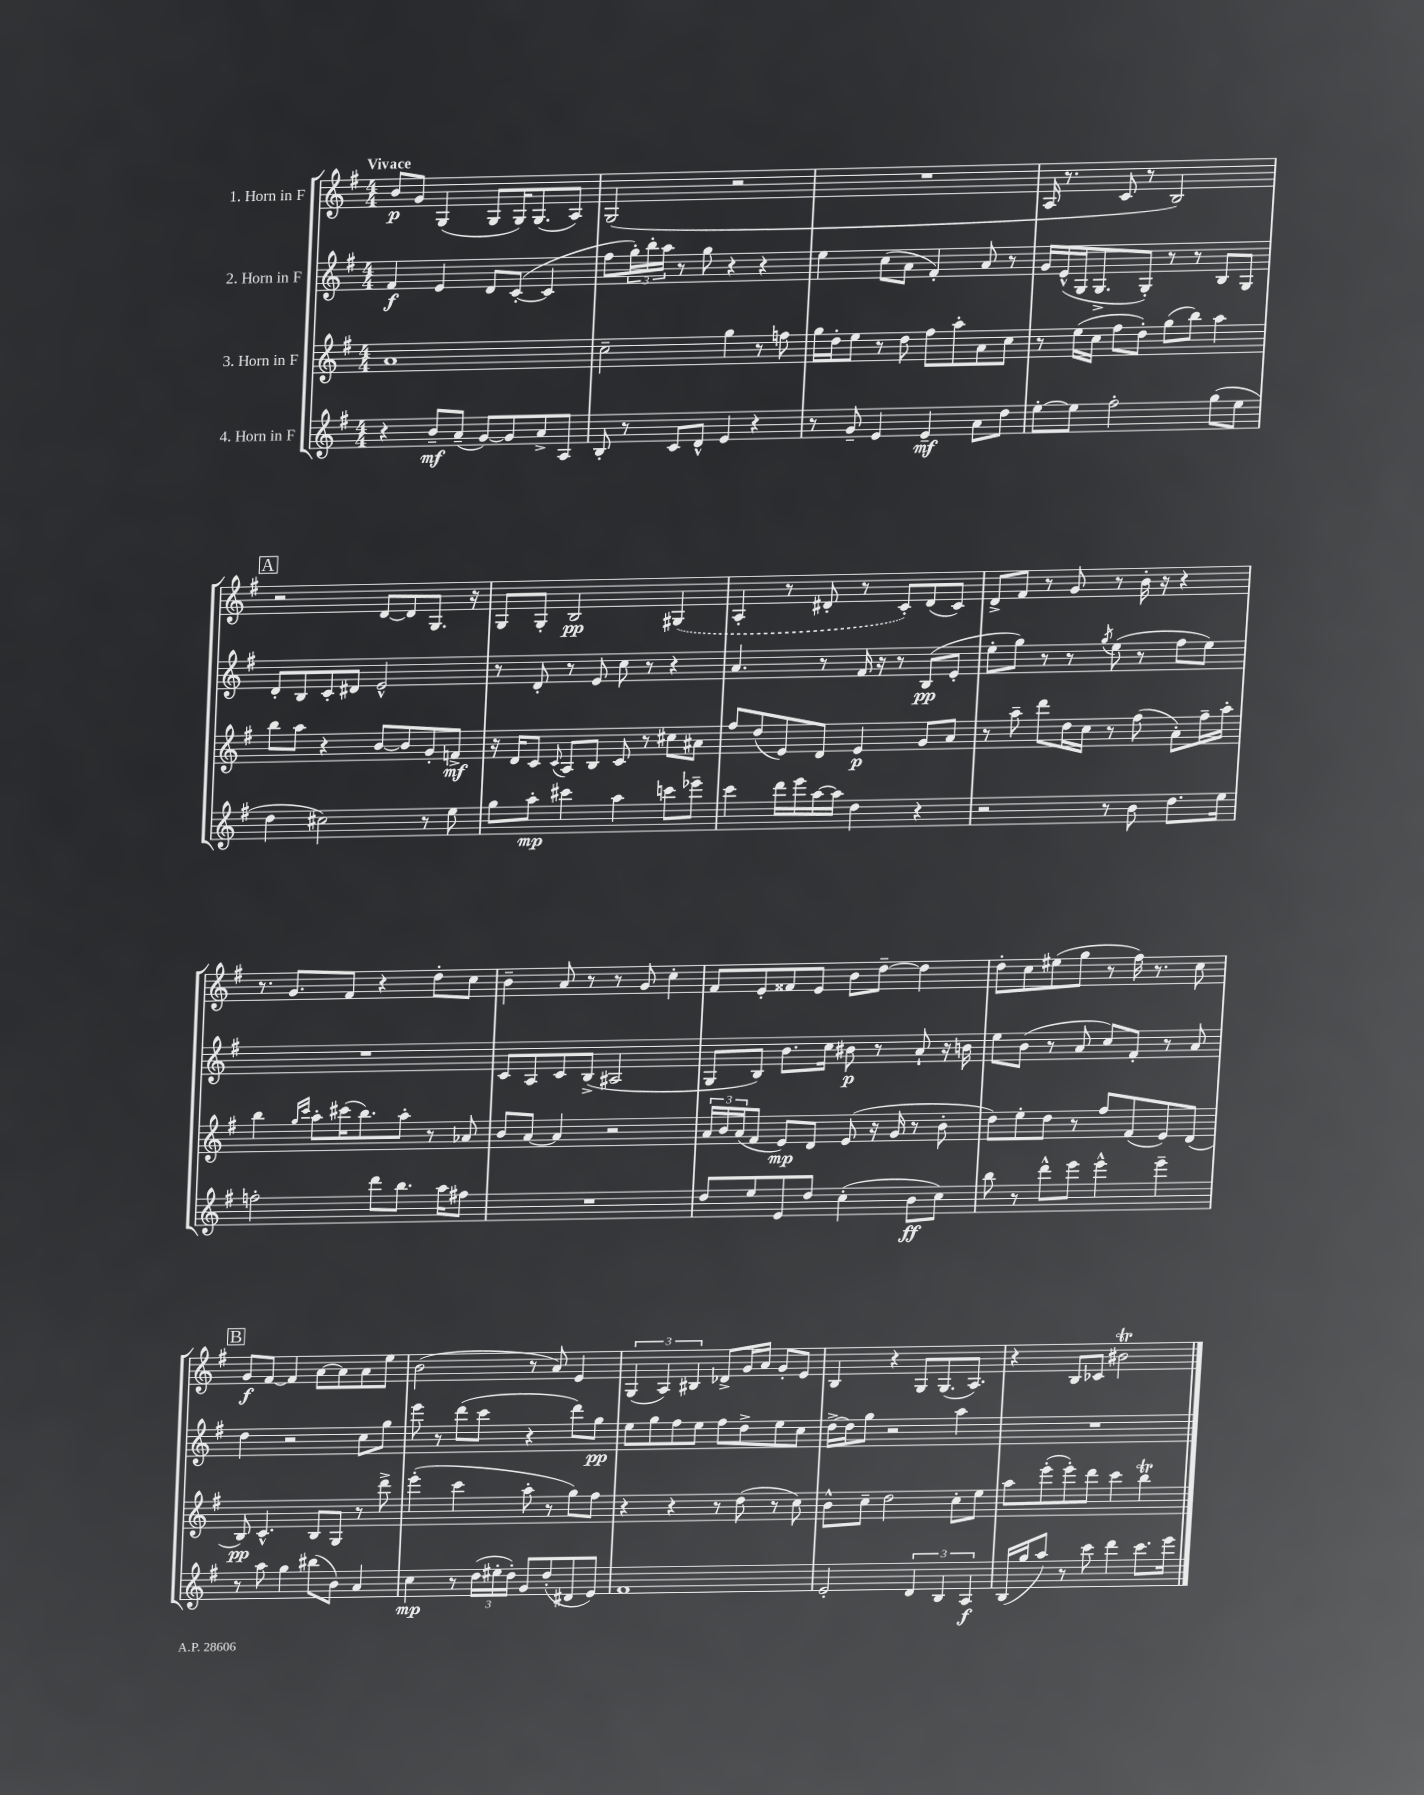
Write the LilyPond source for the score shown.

<<
\new StaffGroup <<
\new Staff = "s0" \with { instrumentName = "1. Horn in F" } {
    \clef treble \key g \major \numericTimeSignature \time 4/4 \tempo "Vivace"
    b'8\p g'8 g4( g8 g16) g8.( a8) |
    g2( r2 |
    R1 |
    a16 r8. c'8 r8 b2) |
    \mark \markup { \box "A" } r2 d'8~ d'8 g8. r16 |
    g8 g8-. b2\pp \once \slurDashed gis4( |
    a4-. r8 dis'8-. r8 c'8-.) dis'8( c'8) |
    d'8-> fis'8 r8 g'8 r8 b'16-. r16 r4 |
    r8. g'8. fis'8 r4 d''8-. c''8 |
    b'4-- a'8 r8 r8 g'8 c''4-. |
    fis'8 e'8-. fisis'8 e'8 b'8 d''8~-- d''4 |
    d''8-. c''8 eis''8( g''8 r8 fis''16) r8. c''8 |
    \mark \markup { \box "B" } g'8\f fis'8~ fis'4 a'8~ a'8 a'8 e''8 |
    b'2( r8 a'8) e'4 |
    \tuplet 3/2 { g4( a4) bis4 } des'8-> g'16 a'16 g'8-. e'8 |
    b4 r4 g8 g8.( a8.) |
    r4 b8 ces'8 bis'2\trill \bar "|." |
}
\new Staff = "s1" \with { instrumentName = "2. Horn in F" } {
    \clef treble \key g \major \numericTimeSignature \time 4/4
    fis'4\f e'4 d'8 c'8~-.( c'4 |
    fis''8 \tuplet 3/2 { g''16-.) b''16-. a''16 } r8 g''8 r4 r4 |
    e''4 c''8( a'8 fis'4-.) a'8 r8 |
    g'16 e'16-^( g16 g8.-> g8-.) r8 r8 b8 g8 |
    \mark \markup { \box "A" } d'8-. b8 c'8-. dis'8 e'2-^ |
    r8 d'8-. r8 e'8 c''8 r8 r4 |
    a'4. r8 fis'16 r16 r8 b8\pp( e'8-. |
    e''8-. g''8) r8 r8 \acciaccatura { g''8 } e''8( r8 fis''8 e''8) |
    R1 |
    c'8 a8 c'8 b8->( ais2 |
    g8 b8) b'8. c''16 bis'8\p r8 a'8-! r16 b'16 |
    e''8 b'8( r8 a'8 c''8) fis'8-. r8 a'8 |
    \mark \markup { \box "B" } d''4 r2 c''8 g''8 |
    e'''8 r8 d'''8( c'''8 r4 d'''8) g''8\pp |
    e''8 g''8 fis''8 e''8 fis''8 d''8-> e''8 c''8 |
    d''16~-> d''16 g''8 r2 a''4 |
    R1 \bar "|." |
}
\new Staff = "s2" \with { instrumentName = "3. Horn in F" } {
    \clef treble \key g \major \numericTimeSignature \time 4/4
    a'1 |
    c''2-- g''4 r8 f''8 |
    g''16 d''16-. e''8 r8 d''8 fis''8 a''8-. a'8 c''8 |
    r8 e''16( c''16 fis''8 d''8-.) g''8( b''8) a''4 |
    \mark \markup { \box "A" } b''8 a''8 r4 b'8~ b'8 g'8-. f'8->\mf |
    r16 d'16 c'8 \appoggiatura { c'8 } a8 b8 c'8 r8 cis''8 ais'8 |
    fis''8 d''8( e'8) d'8 e'4\p g'8 a'8 |
    r8 a''8-- d'''8 d''16 c''16 r8 fis''8( a'8-.) fis''16-- a''16-. |
    b''4 \grace { g''16 c'''16 } a''8-. cis'''16( b''8.) a''8-. r8 aes'8 |
    b'8 a'8~ a'4 r2 |
    \tuplet 3/2 { a'16 b'16 a'16( } fis'8 e'8\mp) d'8 e'8( r16 g'16 r8 b'8-. |
    d''8) e''8-. d''8 r8 fis''8 fis'8( e'8) d'8( |
    \mark \markup { \box "B" } b8\pp) c'4.-^ b8 g8 r8 d'''8-> |
    e'''4-.( c'''4 a''8-. r8 g''8) fis''8 |
    r4 r4 r8 d''8( r8 c''8) |
    b'8-^ c''8-- d''2 c''8-. e''8 |
    a''8 e'''8-.( e'''8-.) d'''8 c'''4 b''4\trill \bar "|." |
}
\new Staff = "s3" \with { instrumentName = "4. Horn in F" } {
    \clef treble \key g \major \numericTimeSignature \time 4/4
    r4 b'8--\mf a'8--( g'8~) g'8 a'8-> a8 |
    b8-. r8 c'8 d'8-^ e'4 r4 |
    r8 g'8-- e'4 e'4--\mf a'8 d''8 |
    e''8~-. e''8 fis''2-. g''8( e''8 |
    \mark \markup { \box "A" } d''4 cis''2) r8 e''8 |
    g''8 a''8-.\mp cis'''4 a''4 c'''8 ees'''8-- |
    c'''4 d'''16 e'''16 a''16~ a''16 d''4 r4 |
    r2 r8 b'8 d''8. e''16 |
    f''2-. d'''8 b''8. a''16 fis''8 |
    R1 |
    d''8 e''8 e'8 d''8 c''4-.( b'8\ff c''8) |
    b''8 r8 d'''8-^ e'''8 e'''4-^ e'''4-- |
    \mark \markup { \box "B" } r8 a''8 g''4 bis''8( b'8) a'4 |
    c''4\mp r8 \tuplet 3/2 { d''16( eis''16-. d''16-.) } g'8 d''8-.( dis'8 e'8) |
    fis'1 |
    e'2-. \tuplet 3/2 { d'4 b4 a4\f } |
    b16( g''16 a''8) r8 c'''8 d'''4 c'''8. e'''16 \bar "|." |
}
>>
>>
\layout { \context { \Score \remove "Bar_number_engraver" } }
